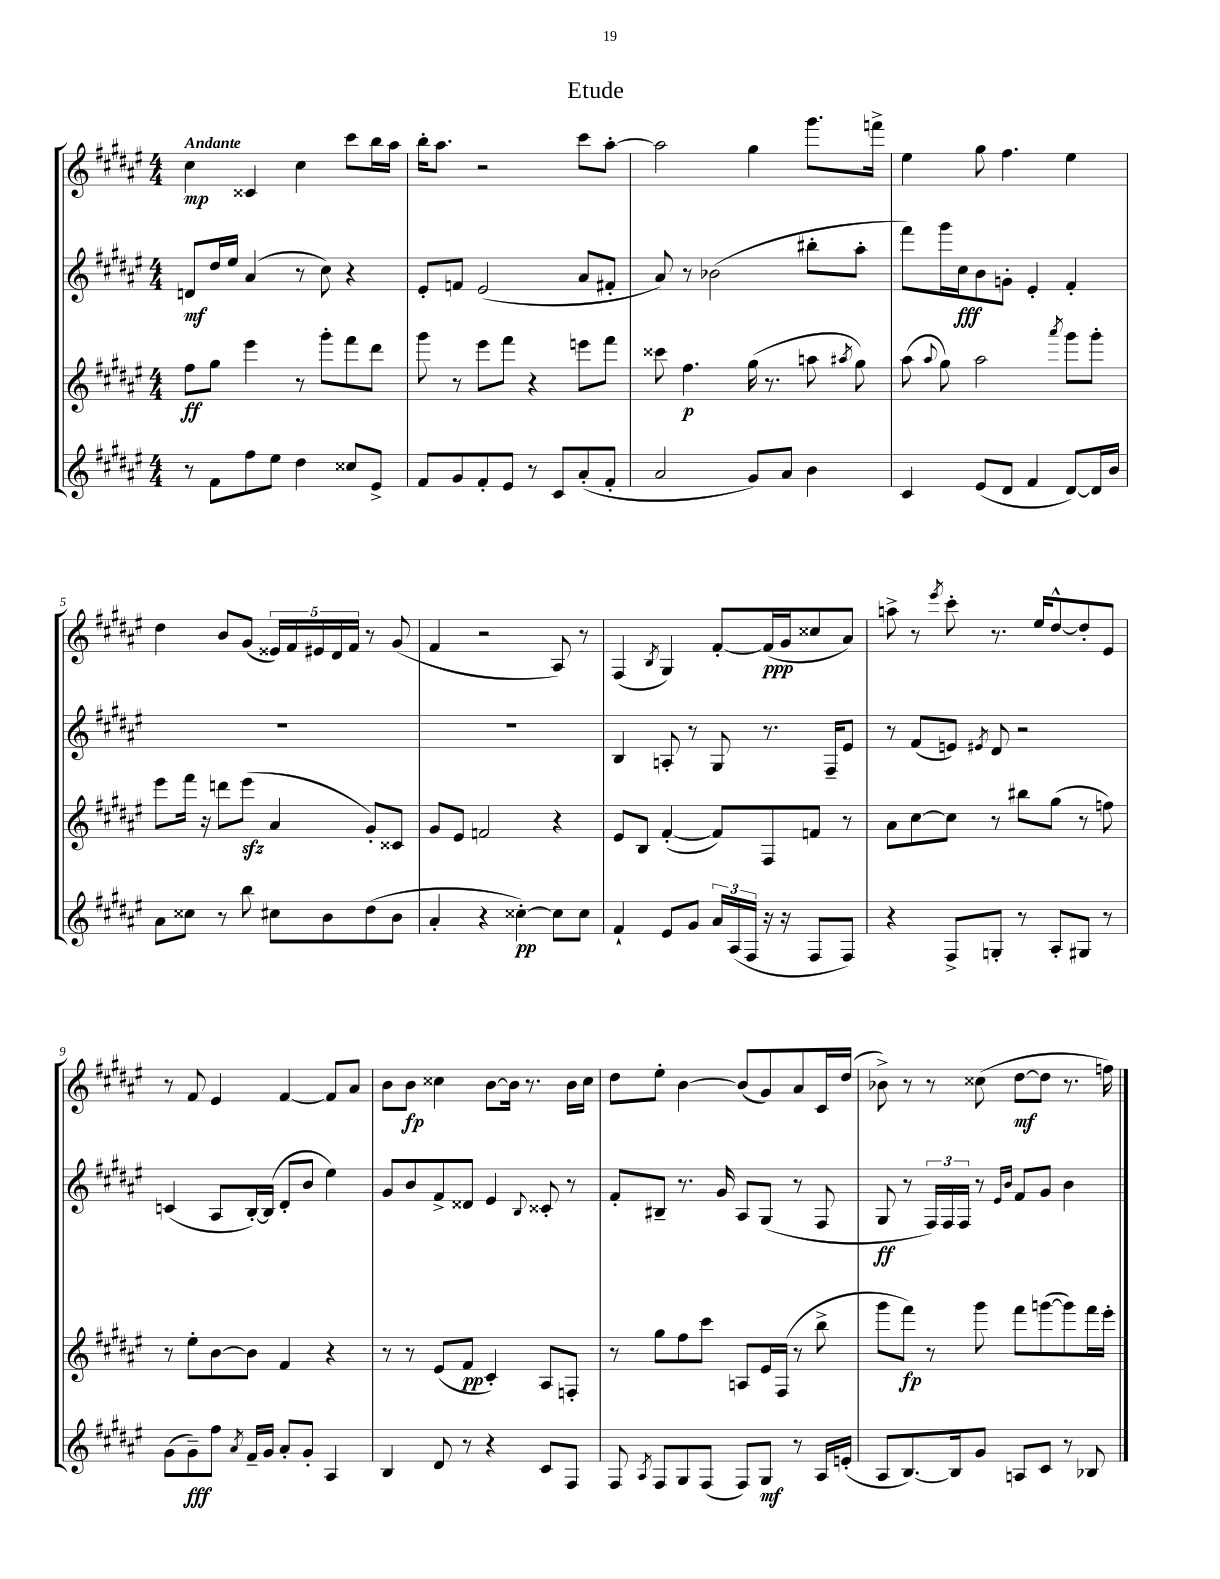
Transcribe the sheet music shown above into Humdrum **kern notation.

**kern	**kern	**kern	**kern
*staff4	*staff3	*staff2	*staff1
*clefG2	*clefG2	*clefG2	*clefG2
*k[f#c#g#d#a#e#]	*k[f#c#g#d#a#e#]	*k[f#c#g#d#a#e#]	*k[f#c#g#d#a#e#]
*M4/4	*M4/4	*M4/4	*M4/4
8r	8ff#\L	8d/L	4cc#\
8f#\L	8gg#\J	16dd#/L	.
.	.	16ee#/JJ	.
8ff#\	4eee#\	(4a#/	4c##/
8ee#\J	.	.	.
4dd#\	8r	8r	4cc#\
.	8ggg#'\L	8cc#\)	.
8cc##/L	8fff#\	4r	8ccc#\L
8e#^/J	8ddd#\J	.	16bb\L
.	.	.	16aa#\JJ
=	=	=	=
8f#/L	8ggg#\	8e#'/L	16bb'\LK
.	.	.	8.aa#\J
8g#/	8r	8f/J	.
8f#'/	8eee#\L	(2e#/	2r
8e#/J	8fff#\J	.	.
8r	4r	.	.
8c#/L	.	.	.
(8a#'/	8eee\L	8a#/L	8ccc#\L
8f#'/J	8fff#\J	8f#'/J	[8aa#'\J
=	=	=	=
2a#/	8ccc##\	8a#/)	2aa#\]
.	4.ff#\	8r	.
.	.	(2b-\	.
8g#/L)	(16gg#\	.	4gg#\
.	8.r	.	.
8a#/J	.	.	.
4b\	8aa\	8bb#'\L	8.ggg#\L
.	8qaa#/	.	.
.	8gg#\)	8aa#'\J	.
.	.	.	16fff^\Jk
=	=	=	=
4c#/	(8aa#\	8fff#\L)	4ee#\
.	8qqaa#/	.	.
.	8gg#\)	16ggg#\L	.
.	.	16cc#\J	.
(8e#/L	2aa#\	8b\	8gg#\
8d#/J	.	8g'\J	4.ff#\
4f#/	.	4e#'/	.
.	8qaaa#/	.	.
[8d#/L)	8ggg#\L	4f#'/	4ee#\
16d#/]L	8ggg#'\J	.	.
16b/JJ	.	.	.
=	=	=	=
8a#\L	8eee#\L	1r	4dd#\
8cc##\J	16fff#\Jk	.	.
.	16r	.	.
8r	8ddd\L	.	8b/L
8bb\	(8eee#\J	.	(8g#/J
8cc#\L	4a#/	.	20e##/LL)
.	.	.	20f#/
.	.	.	20e#/
8b\	.	.	.
.	.	.	20d#/
.	.	.	20f#/JJ
(8dd#\	8g#'/L)	.	8r
8b\J	8c##/J	.	(8g#/
=	=	=	=
4a#'/	8g#/L	1r	4f#/
.	8e#/J	.	.
4r	2f/	.	2r
[4cc##'\)	.	.	.
8cc##\]L	4r	.	8A#/)
8cc##\J	.	.	8r
=	=	=	=
4f#`/	8e#/L	4B/	(4F#/
.	8B/J	.	.
.	.	.	8qB/
8e#/L	([4f#'/	8A'/	4G#/)
8g#/J	.	8r	.
24a#/LL	8f#/]L)	8G#/	[8f#'/L
(24A#/	.	.	.
24F#/JJ	.	.	.
16r	8F#/	8.r	(16f#/]L
16r	.	.	16g#/J
8F#/L	8f/J	.	8cc##/
.	.	16F#~/LK	.
8F#/J)	8r	8e#/J	8a#/J)
=	=	=	=
4r	8a#\L	8r	8aa^\
.	[8cc#\	(8f#/L	8r
.	.	.	8qeee#/
8F#^/L	8cc#\]J	8e/J)	8ccc#'\
.	.	8qe#/	.
8G'/J	8r	8d#/	8.r
8r	8bb#\L	2r	.
.	.	.	16ee#/LK
8A#'/L	(8gg#\J	.	[8dd#^^/
8G#/J	8r	.	8dd#'/]
8r	8ff\)	.	8e#/J
=	=	=	=
(8g#\L	8r	(4c/	8r
8g#~\)	8ee#'\L	.	8f#/
8ff#\J	[8b\	8A#/L	4e#/
8qa#/	.	.	.
16f#~/LL	8b\]J	[16B'/L)	.
16g#/JJ	.	(16B/]JJ	.
8a#'/L	4f#/	8d#'/L	[4f#/
8g#'/J	.	8b/J	.
4A#/	4r	4ee#\)	8f#/]L
.	.	.	8a#/J
=	=	=	=
4B/	8r	8g#/L	8b\L
.	8r	8b/	8b\J
8d#/	(8e#/L	8f#^/	4cc##\
8r	8f#/J	8d##/J	.
4r	4c#'/)	4e#/	[8b\L
.	.	.	16b\]Jk
.	.	.	8.r
.	.	8qqB/	.
8c#/L	8A#/L	8c##'/	.
8F#/J	8F'/J	8r	16b\LL
.	.	.	16cc##\JJ
=	=	=	=
8F#/	8r	8f#'/L	8dd#\L
8qA#/	.	.	.
8F#/L	8gg#\L	8B#~/J	8ee#'\J
8G#/	8ff#\	8.r	[4b\
(8F#/J	8ccc#\J	.	.
.	.	16g#/	.
8F#/L)	8A/L	8A#/L	(8b/]L
8G#/J	16e#/L	(8G#/J	8g#/)
.	(16F#/JJ	.	.
8r	8r	8r	8a#/
16A#/LL	8bb^\	8F#/	16c#/L
(16e'/JJ	.	.	(16dd#/JJ
=	=	=	=
8A#/L	8ggg#\L	8G#/	8b-^\)
[8.B/)	8fff#\J)	8r	8r
.	8r	24F#/LL)	8r
.	.	24F#/	.
16B/]k	.	.	.
.	.	24F#/JJ	.
8g#/J	8ggg#\	8r	(8cc##\
.	.	16qqe#/LL	.
.	.	16qqb/JJ	.
8A/L	8fff#\L	8f#/L	[8dd#\L
8c#/J	([8ggg\	8g#/J	8dd#\]J
8r	8ggg\])	4b\	8.r
8B-/	16fff#\L	.	.
.	16eee#'\JJ	.	16ff\)
==	==	==	==
*-	*-	*-	*-
